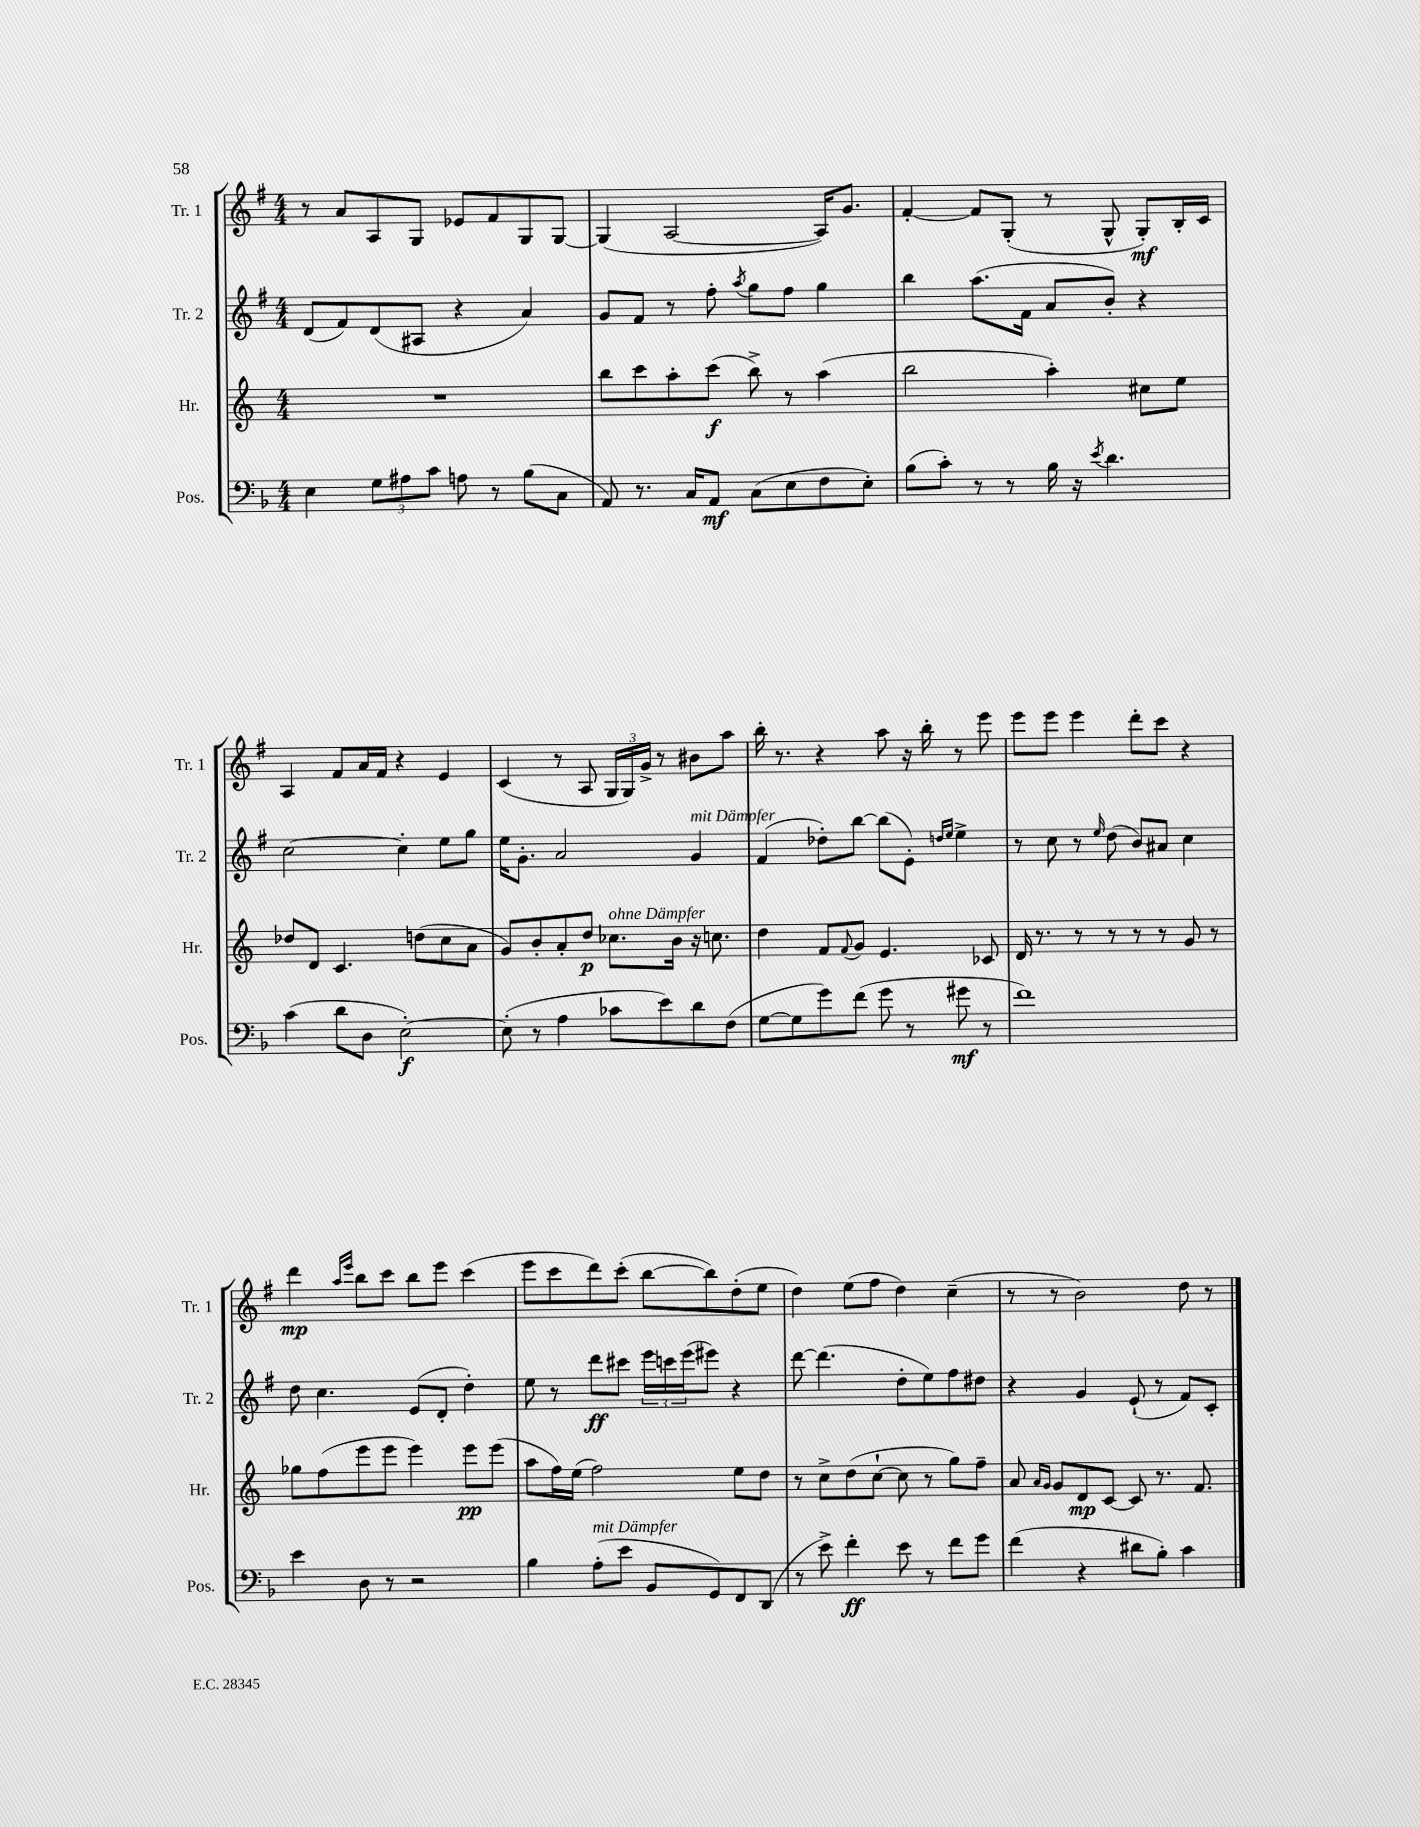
<<
\new StaffGroup <<
\new Staff = "s0" \with { instrumentName = "Tr. 1" shortInstrumentName = "Tr. 1" } {
    \clef treble \key g \major \numericTimeSignature \time 4/4
    r8 a'8 a8 g8 ees'8 fis'8 g8 g8~ |
    g4( a2~ a16) g'8. |
    fis'4~-. fis'8 g8-.( r8 g8-^ g8-.\mf) b16-. c'16 |
    a4 fis'8 a'16 fis'16 r4 e'4 |
    c'4( r8 a8 \tuplet 3/2 { g16 g16) g'16-> } r8 bis'8 a''8 |
    b''16-. r8. r4 a''8 r16 b''16-. r8 e'''8 |
    e'''8 e'''8 e'''4 d'''8-. c'''8 r4 |
    d'''4\mp \grace { a''16 e'''16 } b''8 c'''8 b''8 e'''8 c'''4( |
    e'''8 c'''8 d'''8) c'''8-.( b''8~ b''8) d''8-.( e''8 |
    d''4) e''8( fis''8 d''4) c''4--( |
    r8 r8 b'2) d''8 r8 \bar "|." |
}
\new Staff = "s1" \with { instrumentName = "Tr. 2" shortInstrumentName = "Tr. 2" } {
    \clef treble \key g \major \numericTimeSignature \time 4/4
    d'8( fis'8) d'8( ais8 r4 a'4) |
    g'8 fis'8 r8 fis''8-. \acciaccatura { a''8 } g''8 fis''8 g''4 |
    b''4 a''8.( fis'16 a'8 b'8-.) r4 |
    c''2~ c''4-. e''8 g''8 |
    e''16 g'8.-. a'2 g'4^\markup { \italic "mit Dämpfer" } |
    fis'4( des''8-.) b''8~ b''8( e'8-.) \grace { d''16 e''16 } e''4-> |
    r8 c''8 r8 \grace { e''16 } d''8( b'8) ais'8 c''4 |
    d''8 c''4. e'8( d'8-. d''4-.) |
    e''8 r8 d'''8\ff cis'''8 \tuplet 3/2 { e'''16 c'''16 e'''16( } eis'''8) r4 |
    d'''8~ d'''4.( d''8-. e''8) fis''8 dis''8 |
    r4 g'4 e'8-!( r8 fis'8) c'8-. \bar "|." |
}
\new Staff = "s2" \with { instrumentName = "Hr." shortInstrumentName = "Hr." } {
    \clef treble \key c \major \numericTimeSignature \time 4/4
    R1 |
    b''8 c'''8 a''8-. c'''8\f( b''8->) r8 a''4( |
    b''2 a''4-.) cis''8 e''8 |
    des''8 d'8 c'4. d''8( c''8 a'8 |
    g'8) b'8-. a'8-. d''8\p ces''8.^\markup { \italic "ohne Dämpfer" } b'16 r16 c''8. |
    d''4 f'8 \appoggiatura { f'8 } g'8 e'4. ces'8 |
    d'16 r8. r8 r8 r8 r8 g'8 r8 |
    ges''8 f''8( e'''8 e'''8 e'''4) e'''8\pp e'''8( |
    a''8 f''16) e''16( f''2) e''8 d''8 |
    r8 c''8-> d''8( c''8~-! c''8 r8 g''8) f''8-- |
    a'8 \grace { a'16 g'16 } g'8 d'8\mp c'8~ c'8 r8. f'8. \bar "|." |
}
\new Staff = "s3" \with { instrumentName = "Pos." shortInstrumentName = "Pos." } {
    \clef bass \key f \major \numericTimeSignature \time 4/4
    e4 \tuplet 3/2 { g8 ais8 c'8 } a8 r8 bes8( c8 |
    a,8) r8. c16 a,8\mf c8( e8 f8 e8-.) |
    bes8( c'8-.) r8 r8 bes16 r16 \acciaccatura { e'8 } d'4. |
    c'4( d'8 d8 e2~-.\f) |
    e8-.( r8 a4 ces'8 e'8) d'8 f8( |
    g8~ g8 g'8) f'8( g'8 r8 gis'8\mf r8 |
    f'1) |
    e'4 d8 r8 r2 |
    bes4 a8-.^\markup { \italic "mit Dämpfer" }( e'8 bes,8 g,8) f,8 d,8( |
    r8 e'8->) f'4-.\ff e'8 r8 f'8 g'8 |
    f'4( r4 dis'8 bes8-.) c'4 \bar "|." |
}
>>
>>
\layout { \context { \Score \remove "Bar_number_engraver" } }
